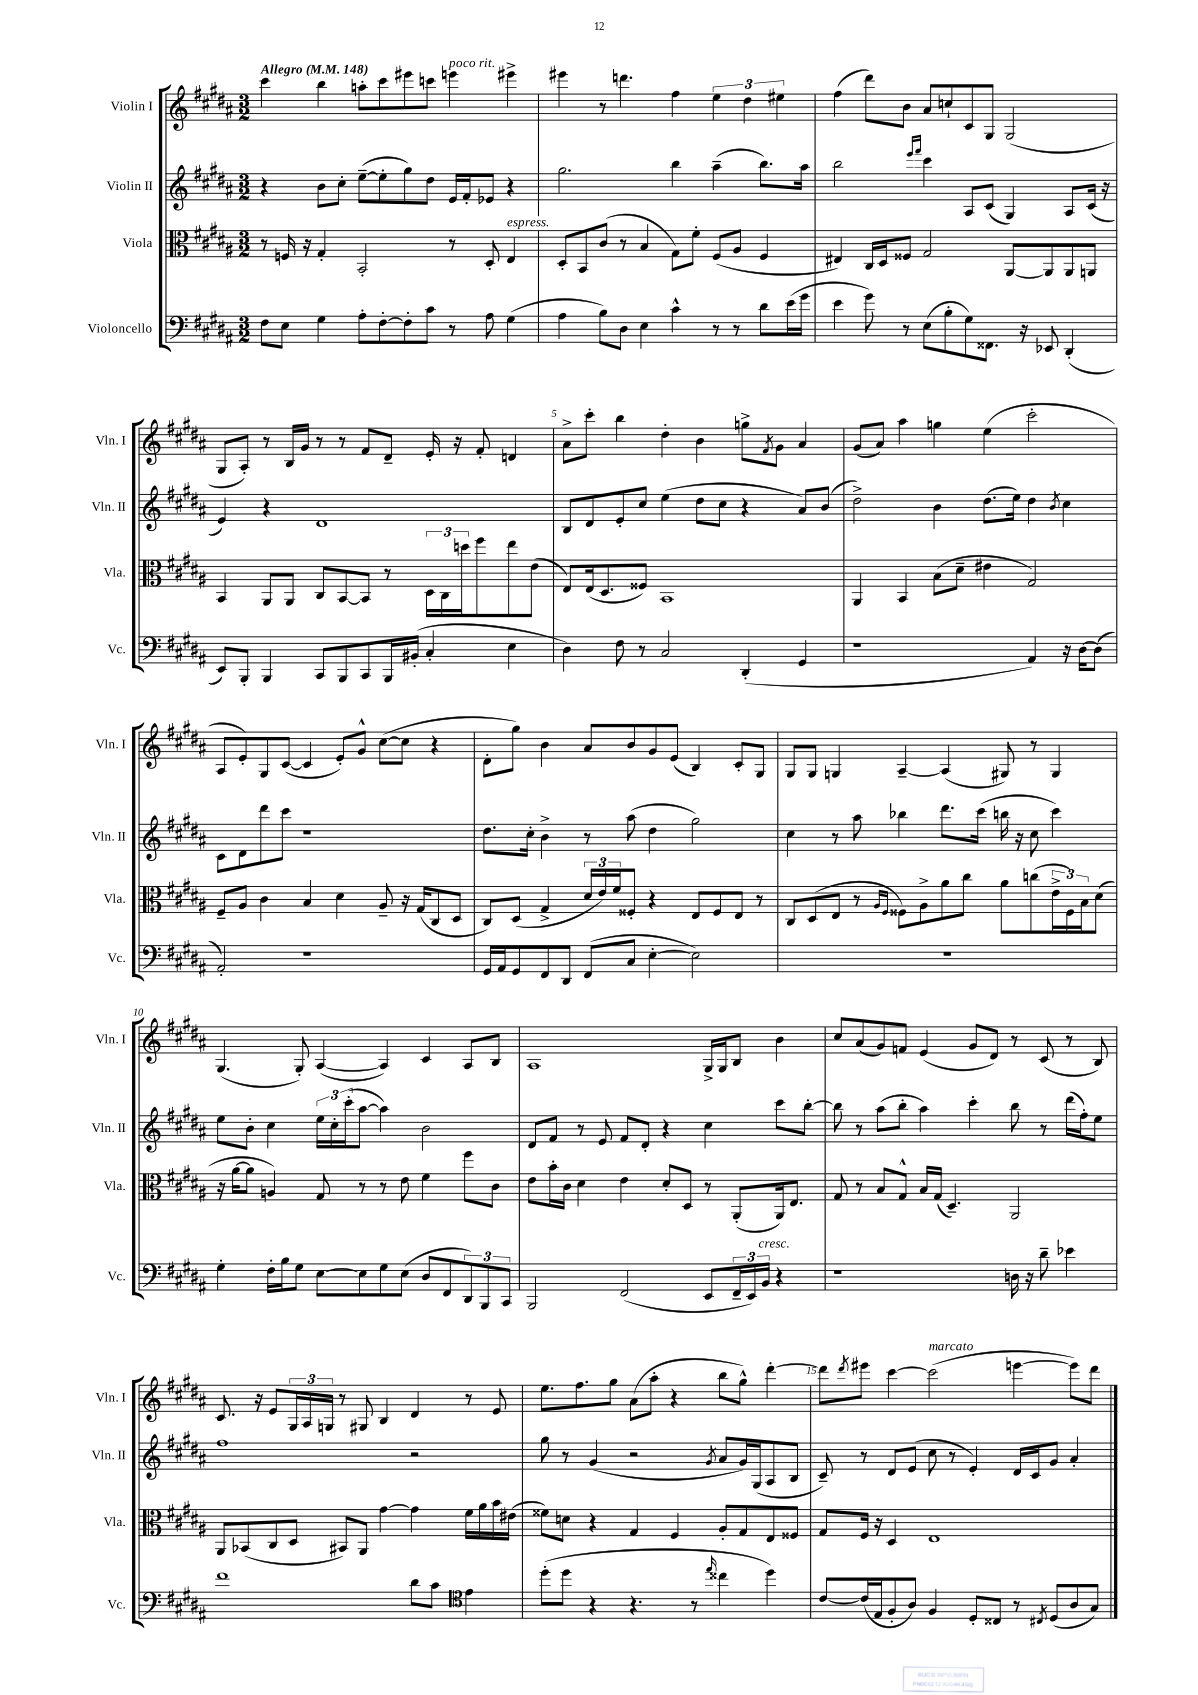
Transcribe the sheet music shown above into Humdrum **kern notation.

**kern	**kern	**kern	**kern
*staff4	*staff3	*staff2	*staff1
*clefF4	*clefC3	*clefG2	*clefG2
*k[f#c#g#d#a#]	*k[f#c#g#d#a#]	*k[f#c#g#d#a#]	*k[f#c#g#d#a#]
*M3/2	*M3/2	*M3/2	*M3/2
*MM148	*MM148	*MM148	*MM148
8F#	8r	4r	4ccc#
8E	16F	.	.
.	16r	.	.
4G#	4G#'	8b	4bb
.	.	8cc#'	.
8A#'	2BB'	([8ee~	8aa'
[8F#'	.	8ee']	8ccc#
8F#']	.	8gg#)	8eee#
8c#	.	8dd#	8ccc
8r	8r	16e	4eee
.	.	16f#'	.
8A#	8D#'	8e-	.
(4G#	4E	4r	4eee#^
=	=	=	=
4A#	8D#'	2.gg#	4eee#
.	8BB	.	.
8B)	(8c#	.	8r
8D#	8r	.	4.ddd
4E	4B	.	.
4c#^^	8G#)	4bb	4ff#
.	8f#'	.	.
8r	(8F#	(4aa#~	6ee
8r	8A#	.	.
.	.	.	6dd#
8d#	4F#	8.bb)	.
.	.	.	6ee#
(16e	.	.	.
16g#	.	16aa#	.
=	=	=	=
4e	4E#)	2bb	(4ff#
8g#)	16C#	.	8ddd#)
.	16D#	.	.
8r	8F##	.	8b
.	.	16qqeee	.
.	.	16qqfff#	.
(8E	2G#	4ccc#	8a#
8B'	.	.	8cc`
8G#)	.	8A#	8c#
8.FF##	.	(8c#	8G#
.	[8AA#	4G#)	(2G#
16r	.	.	.
8EE-	8AA#]	.	.
(4DD#'	8AA#	8A#	.
.	8AA	(16c#	.
.	.	16r	.
=	=	=	=
8EE)	4BB	4e)	8G#
8BBB'	.	.	8A#')
4BBB	8AA#	4r	8r
.	8AA#	.	16B
.	.	.	16g#
8CC#	8C#	1d#	8r
8BBB	[8BB	.	8r
8CC#	8BB]	.	8f#
16BBB	8r	.	8d#~
(16BB#'	.	.	.
4C#'	24D#	.	16e'
.	24C#	.	.
.	.	.	16r
.	24dd	.	.
.	8ff#	.	8f#'
4E	8ee	.	4d
.	(8e	.	.
=	=	=	=
4D#)	8E)	8B	8a#^
.	(16E	8d#	8ccc#'
.	8.D#	.	.
8F#	.	8e'	4bb
8r	8F##)	8cc#	.
2C#	1BB	(4ee	4dd#'
.	.	8dd#	4b
.	.	8cc#	.
(4DD#'	.	4r	8gg^
.	.	.	8qf#
.	.	.	8g#
4GG#	.	8a#)	4a#
.	.	(8b	.
=	=	=	=
1r	4AA#	2dd#^)	(8g#
.	.	.	8a#)
.	4BB	.	4aa#
.	(8B	4b	4gg
.	8d#~	.	.
.	4e#	(8.dd#	(4ee
.	.	16ee)	.
4AA#)	2G#)	4dd#	2ccc#'
.	.	8qb	.
16r	.	4cc#	.
[16D#	.	.	.
(8D#]	.	.	.
=	=	=	=
2AA#')	8F#~	8c#	8A#
.	8A#	8d#	8e')
.	4c#	8ddd#	8G#
.	.	8ccc#	([8c#
1r	4B	1r	4c#]
.	4d#	.	8e')
.	.	.	8g#^^
.	8A#~	.	([8cc#
.	16r	.	8cc#]
.	(16G#	.	.
.	8C#	.	4r
.	8D#	.	.
=	=	=	=
16GG#	8C#)	8.dd#	8d#'
16AA#	.	.	.
8GG#	(8D#	.	8gg#)
.	.	16cc#'	.
8FF#	4G#^	4b^	4b
8DD#	.	.	.
(8FF#	24d#	8r	8a#
.	24e)	.	.
.	24f#	.	.
8C#	8F##'	(8aa#	8b
[4E'	4r	4dd#	8g#
.	.	.	(8e
2E])	8E	2gg#)	4B)
.	8F##	.	.
.	8E	.	8c#'
.	8r	.	8G#
=	=	=	=
1.r	8C#	4cc#	8G#
.	(8D#	.	8G#
.	8E	8r	4G
.	8r	8aa#	.
.	16qqA#	.	.
.	16qqF#	.	.
.	8F##)	4bb-	[4A#~
.	8A#^	.	.
.	8a#	8.ddd#	(4A#]
.	8cc#	.	.
.	.	(16ccc#	.
.	8a#	16bb	8G#)
.	.	16r	.
.	(8cc	8cc#	8r
.	24e^	4ccc#)	4G#
.	24F##)	.	.
.	24B	.	.
.	(8d#	.	.
=	=	=	=
4G#'	16r	8ee	(4.G#
.	[16a#	.	.
.	8a#]	8b'	.
16F#'	4A)	4cc#	.
16B	.	.	.
8G#	.	.	8G#')
[8E	8G#	24ee	([4A#
.	.	24cc#'	.
.	.	(24ccc#'	.
8E]	8r	[8aa#	.
8G#	8r	4aa#])	4A#])
(8E	8e	.	.
8D#	4f#	2b	4c#
8FF#	.	.	.
12DD#)	8ff#	.	8A#
12BBB	.	.	.
.	8c#	.	8B
12CC#	.	.	.
=	=	=	=
2BBB	8e	8d#	1A#
.	16b'	8f#	.
.	16c#	.	.
.	4d#	8r	.
.	.	8e	.
(2FF#	4e	8f#	.
.	.	8d#'	.
.	8d#'	4r	.
.	8D#	.	.
8EE	8r	4cc#	16G#^
.	.	.	16G#
24FF#~	(8AA#'	.	8B
24EE)	.	.	.
24BB	.	.	.
4r	16AA#)	8ccc#	4b
.	8.E	.	.
.	.	[8bb'	.
=	=	=	=
1r	8G#	8bb]	8cc#
.	8r	8r	(8a#
.	8B	(8aa#	8g#)
.	8G#^^	8bb'	8f
.	16B	4aa#)	(4e
.	(16G#	.	.
.	4.D#~)	.	.
.	.	4ccc#'	8g#
.	.	.	8d#)
16D	2AA#	8bb	8r
16r	.	.	.
8d#~	.	8r	(8c#
4e-	.	(16ddd#	8r
.	.	16ff#')	.
.	.	8ee	8B)
=	=	=	=
1f#	8AA#	1ff#	8.c#
.	(8BB-	.	.
.	.	.	16r
.	8C#	.	8e
.	8D#	.	24G#
.	.	.	24A#
.	.	.	24G
.	8BB#)	.	8r
.	8AA#	.	8G#
.	[4g#	.	4B
8d#	4g#]	2r	4d#
8c#	.	.	.
*clefC4	*	*	*
4e	16f#	.	8r
.	16a#	.	.
.	16b	.	8e
.	(16e#	.	.
=	=	=	=
(8dd#'	8f##)	8gg#	8.ee
8dd#	8d	8r	.
.	.	.	8.ff#
4r	4r	(4g#	.
.	.	.	8gg#
4.r	4G#	2r	(8a#
.	.	.	8aa#'
.	4F#	.	4r
8r	.	.	.
16qqee	.	8qg#	.
4cc##	8A#'	8a#	8bb
.	8G#	16g#)	8gg#^^)
.	.	(16G#	.
4dd#)	8E	8A#	[4ddd#'
.	8F##	8B	.
=	=	=	=
[8c#	8G#	8c#~)	8ddd#]
.	.	.	8qddd#
(16c#]	16F#	8r	8eee#
16E	16r	.	.
8F#'	4D#	8d#	[4ccc#
8A#)	.	(8e	.
4F#	1E	8cc#	(2ccc#]
.	.	8r	.
8D#'	.	4e')	.
8C##	.	.	.
8r	.	16d#	[4eee
.	.	16c#	.
8qC#	.	.	.
(8D#	.	8g#	.
8A#	.	4a#'	8eee])
8G#)	.	.	8ddd#
==	==	==	==
*-	*-	*-	*-
